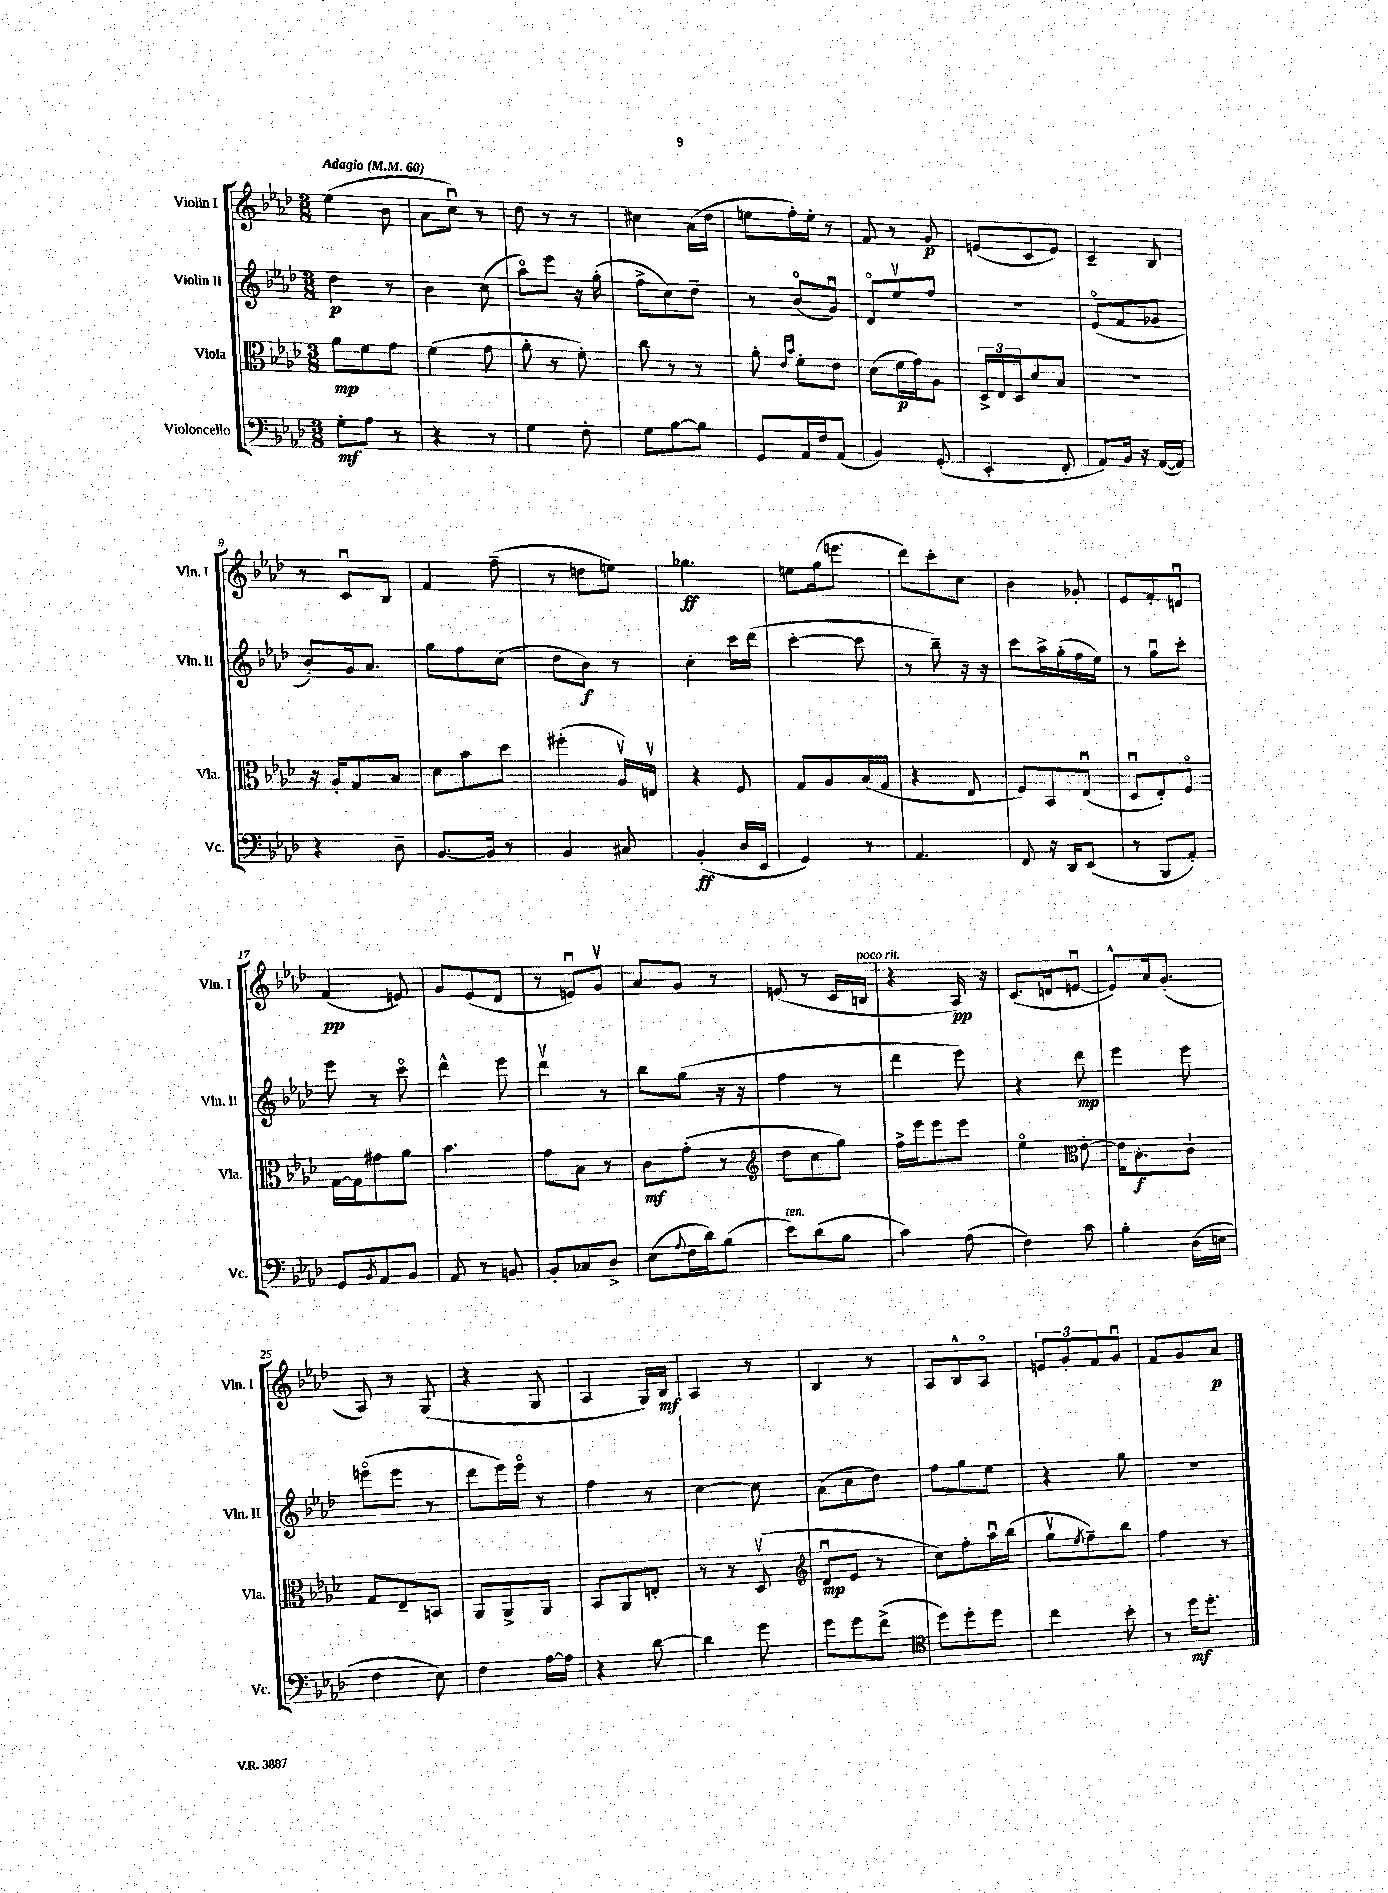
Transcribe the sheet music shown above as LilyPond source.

<<
\new StaffGroup <<
\new Staff = "s0" \with { instrumentName = "Violin I" shortInstrumentName = "Vln. I" } {
    \clef treble \key aes \major \numericTimeSignature \time 3/8 \tempo "Adagio" 4 = 60
    ees''4( bes'8 |
    aes'8 c''8\downbow) r8 |
    des''8 r8 r8 |
    cis''4 aes'16( des''16 |
    e''8 f''16-.) e''16-. r8 |
    f'8 r8 g'8\p |
    e'8( c'8 e'8) |
    c'4-- bes8 |
    r8 c'8\downbow bes8 |
    f'4 f''8--( |
    r8 d''8 e''8) |
    ges''4.\ff |
    e''8 g''16( e'''8. |
    des'''8) c'''8-. c''8 |
    bes'4 ges'8-. |
    ees'8 f'8-. d'8\downbow |
    f'4\pp( e'8) |
    g'8 ees'8( des'8 |
    r8 e'8\downbow) g'8\upbow |
    aes'8 g'8 r8 |
    e'8( r8 c'16 b16^\markup { \italic "poco rit." } |
    r4 aes16\pp) r16 |
    c'8.( d'16 e'8~\downbow |
    e'8-^) aes'16 g'8.-.( |
    aes8) r8 g8( |
    r4 g8 |
    aes4 g16) bes16\mf |
    aes4 r8 |
    bes4 r8 |
    aes8 bes8-^ aes8\flageolet |
    \tuplet 3/2 { e'8 g'8-. f'8 } g'8\downbow |
    f'8 g'8 aes'8\p \bar "|." |
}
\new Staff = "s1" \with { instrumentName = "Violin II" shortInstrumentName = "Vln. II" } {
    \clef treble \key aes \major \numericTimeSignature \time 3/8
    des''4\p r8 |
    bes'4 c''8( |
    aes''8\flageolet) ees'''8 r16 g''16-.( |
    f''8-> c''8) des''8-- |
    r8 bes'8\flageolet( g'8\downbow) |
    des'8\flageolet ees''8\upbow f''8 |
    R4. |
    ees'8\flageolet( f'8 ges'8 |
    bes'8-.) g'16 aes'8. |
    g''8 f''8 c''8( |
    des''8 bes'8\f) r8 |
    c''4-. c'''16 des'''16( |
    c'''4~-. c'''8 |
    r8 bes''8--) r16 r16 |
    c'''8 aes''16-> g''16-.( f''16 ees''16) |
    r8 g''8\downbow c'''8-. |
    ees'''8 r8 c'''8\flageolet |
    des'''4-^ ees'''8 |
    des'''4\upbow r8 |
    bes''8 g''8( r16 r16 |
    f''4 r8 |
    des'''4 ees'''8) |
    r4 des'''8\mp |
    ees'''4 ees'''8 |
    e'''8\flageolet( e'''8 r8 |
    des'''8 ees'''16) ees'''16\flageolet r8 |
    f''4 r8 |
    c''4~ c''8 |
    aes'8( c''8 des''8) |
    f''8 g''8 ees''8 |
    r4 g''8 |
    R4. \bar "|." |
}
\new Staff = "s2" \with { instrumentName = "Viola" shortInstrumentName = "Vla." } {
    \clef alto \key aes \major \numericTimeSignature \time 3/8
    aes'8\mp f'8 g'8 |
    f'4( g'8 |
    aes'8-. r8 f'8-.) |
    c''8 r8 r8 |
    aes'8-. \grace { ees'16 bes'16 } f'8-. ees'8 |
    des'8( f'16\p g'16) aes8 |
    \tuplet 3/2 { des16-> ees16 des16 } des'8 bes8 |
    R4. |
    r16 aes16-. g8 bes8 |
    des'8 bes'8 des''8 |
    fis''4-.( aes16\upbow) e16\upbow |
    r4 f8 |
    g8 aes8 bes16( g16 |
    r4 ees8 |
    f8) bes,8 ees8\downbow( |
    des8\downbow ees8-.) f8\flageolet |
    g16~ g16 gis'8 aes'8 |
    bes'4. |
    g'8 bes8 r8 |
    c'8\mf g'8-.( r8 |
    \clef treble des''8 c''8 g''8) |
    f''16-> ees'''16 ees'''8 ees'''8 |
    ees''4\flageolet \clef alto ees'8~-. |
    ees'16 bes8.-.\f c'8-! |
    g8 ees8-- b,8 |
    aes,8 aes,8-> aes,8 |
    bes,8 aes,8 e8-. |
    r8 r8 des8\upbow( |
    \clef treble des'8\downbow\mp ees'8 r8 |
    c''8) f''8-. aes''16\downbow bes''16( |
    g''8\upbow \acciaccatura { ees''8 } f''8--) bes''8 |
    f''4 r8 \bar "|." |
}
\new Staff = "s3" \with { instrumentName = "Violoncello" shortInstrumentName = "Vc." } {
    \clef bass \key aes \major \numericTimeSignature \time 3/8
    g8-.\mf aes8 r8 |
    r4 r8 |
    g4 f8-. |
    g8 bes8~ bes8 |
    g,8 aes,16 f16 aes,8( |
    bes,4) g,8-.( |
    ees,4-. f,8-. |
    aes,8) bes,16 r16 aes,16~( aes,16) |
    r4 des8-- |
    bes,8.~ bes,16 r8 |
    bes,4 cis8 |
    bes,4-.\ff( des16 ees,16 |
    g,4) r8 |
    aes,4. |
    f,8 r16 des,16 ees,8( |
    r8 bes,,8 aes,8-.) |
    g,8 \acciaccatura { bes,8 } aes,8 bes,8 |
    aes,8 r8 b,8 |
    bes,8-. ces8 des8-> |
    ees8( \appoggiatura { aes8 } f16 des'16) bes8( |
    ees'8^\markup { \italic "ten." }) des'8( bes8 |
    c'4) aes8( |
    f4) c'8 |
    bes4-. des16( e16 |
    f4 ees8) |
    f4 aes16~ aes16 |
    r4 des'8~ |
    des'4 g'8 |
    g'8 g'8 f'8->( |
    \clef tenor des''8) des''8-. des''8 |
    c''4 bes'8-. |
    r8 des''16\mf des''8.-. \bar "|." |
}
>>
>>
